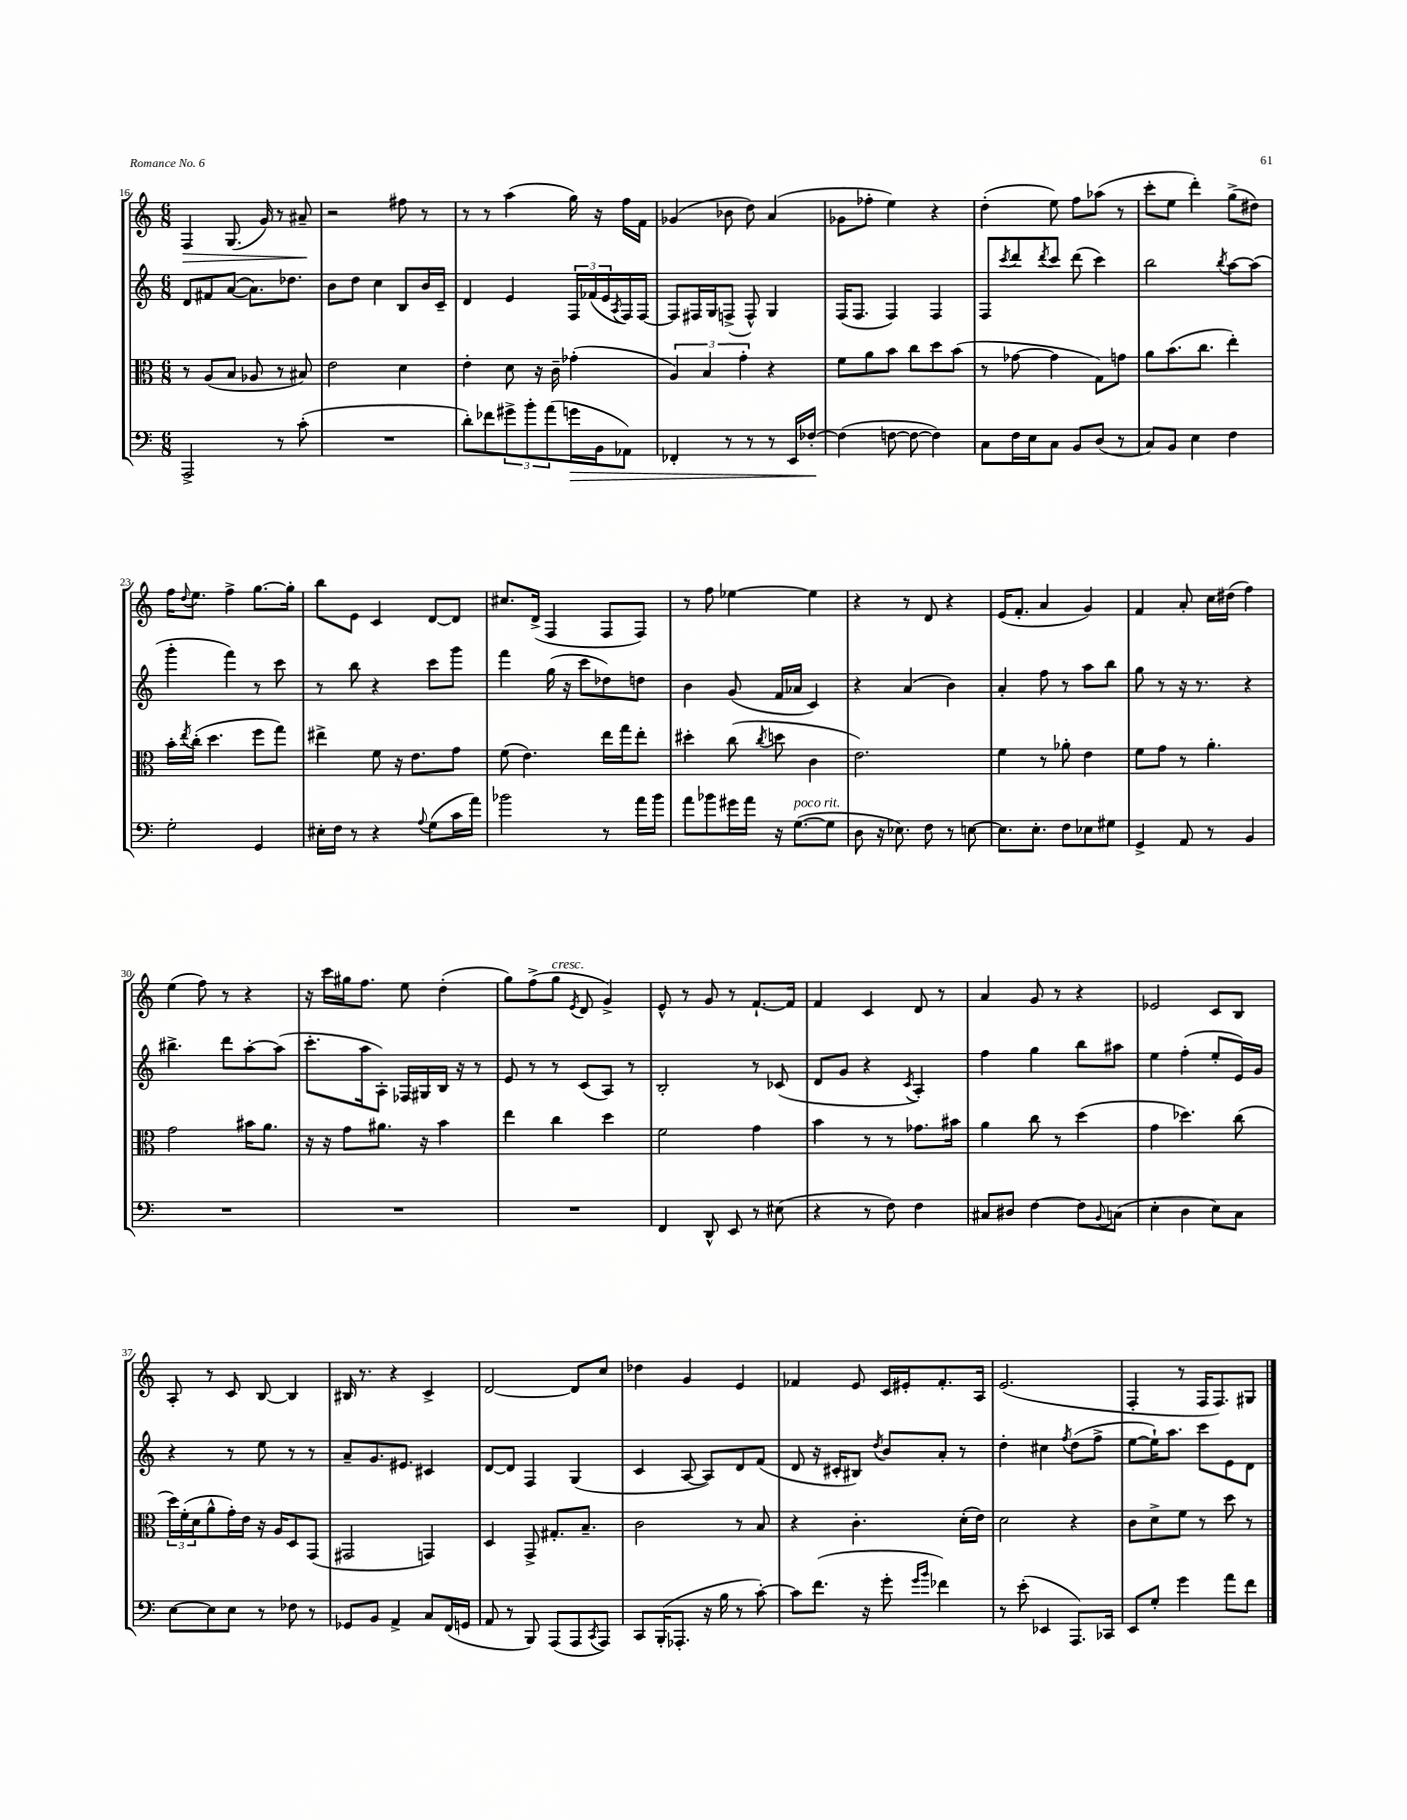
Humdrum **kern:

**kern	**kern	**kern	**kern
*staff4	*staff3	*staff2	*staff1
*clefF4	*clefC3	*clefG2	*clefG2
*k[]	*k[]	*k[]	*k[]
*M6/8	*M6/8	*M6/8	*M6/8
2AAA^/	8r	8d/L	4F/
.	(8A/L	8f#/	.
.	8B/J	([8a/J	(8.G/
.	8A-/	8.a\]L)	.
.	.	.	16g/)
8r	8r	.	8r
.	.	8.dd-\J	.
(8c'\	8B#/)	.	8a#~/
=	=	=	=
2.r	2e\	8b\L	2r
.	.	8dd\J	.
.	.	4cc\	.
.	4d\	8B/L	8ff#\
.	.	16b/L	8r
.	.	16c~/JJ	.
=	=	=	=
8d'\L)	4e'\	4d/	8r
8f-\	.	.	8r
12g#^\	8d\	4e/	(4aa\
12b'\	.	.	.
.	16r	.	.
(12a\	.	.	.
.	16c~\	.	.
16g\L	(4g-'\	24F/LL	16gg\)
.	.	(24f-/	.
16BB\J	.	.	16r
.	.	24e/	.
.	.	8qA/	.
8AA-\J)	.	16F/)	16ff\LL
.	.	[16F/JJ	16f\JJ
=	=	=	=
4FF-'/	6A/)	8F/]L	(4g-/
.	.	16F#/L	.
.	6B/	.	.
.	.	16G/J	.
8r	.	(8F^/J	8b-\
.	6g'\	.	.
8r	.	8F^^/)	8dd\)
8r	4r	4G/	(4a/
16EE/LL	.	.	.
[16F-'/JJ	.	.	.
=	=	=	=
(4F-\]	8f\L	(16F/LK	8g-\L
.	.	8.F/J	.
.	8a\	.	8ff-'\J
[8F\	8b\J	4F/)	4ee\)
8F\_	8cc\L	.	.
4F\])	8dd\	4F/	4r
.	(8b\J	.	.
=	=	=	=
8C\L	8r	8F/L	(4dd'\
.	.	8qccc/	.
16F\L	[8g-\	8ddd/	.
16E\J	.	.	.
.	.	8qddd/	.
8C\J	4g-\]	8ccc/J	8ee\)
8BB/L	.	(8ddd\	8ff\L
(8D/J	8G\L)	4ccc\)	(8aa-\J
8r	8g\J	.	8r
=	=	=	=
8C/L)	8a\L	2bb\	8ccc'\L
8BB/J	(8.b\	.	8ee\J
4E\	.	.	4ddd'\)
.	8.cc\J	.	.
.	.	8qbb/	.
4F\	4ee'\)	[8aa\L	(8gg^\L
.	.	(8aa\]J	8dd#\J)
=	=	=	=
2G'\	16b'\LL	4ggg'\	16ff\LK
.	8qee/	.	8qqdd/
.	(16cc'\JJ	.	8.ee\J
.	4.dd\	.	.
.	.	4fff\)	4ff^\
4GG/	8ff\L	8r	[8.gg\L
.	8gg\J)	8ccc\	.
.	.	.	16gg'\]Jk
=	=	=	=
16E#'\LL	4ee#^\	8r	8bb\L
16F\JJ	.	.	.
8r	.	8bb\	8e\J
4r	8f\	4r	4c/
.	16r	.	.
.	8.e\L	.	.
8qqA/	.	.	.
(8G\L	.	8ccc\L	[8d/L
16c\L	8g\J	8ggg\J	8d/]J
16a\JJ)	.	.	.
=	=	=	=
2b-\	(8f\	4fff\	8.cc#/L
.	4.e\)	.	.
.	.	.	(16d^/Jk
.	.	(16gg\	4F/
.	.	16r	.
.	.	8ccc\L	.
8r	16ee\LL	8dd-\)	8F/L
.	16gg\J	.	.
16a\LL	8ee'\J	8dd\J	8F/J)
16b-\JJ	.	.	.
=	=	=	=
8a\L	4dd#'\	4b\	8r
8b-\	.	.	8ff\
16g#\L	(8cc\	(8g/	[4ee-\
16a\JJ	.	.	.
.	8qcc/	.	.
16r	8dd\	16f/LL	.
([8.G\L	.	16a-/JJ	.
.	4c\	4c/)	4ee-\]
8G\]J	.	.	.
=	=	=	=
8D\	2.e\)	4r	4r
16r	.	.	.
8.E-\)	.	.	.
.	.	(4a/	8r
8F\	.	.	8d/
8r	.	4b\)	4r
[8E\	.	.	.
=	=	=	=
8.E\]L	4f\	4a'/	(16e/LK
.	.	.	8.f'/J
8.E'\J	.	.	.
.	8r	8ff\	4a/
8F\L	8a-'\	8r	.
8E-\	4e\	8aa\L	4g/)
8G#\J	.	8bb\J	.
=	=	=	=
4GG^/	8f\L	8gg\	4f/
.	8g\J	8r	.
8AA/	8r	16r	8a'/
.	.	8.r	.
8r	4.a'\	.	16cc\LL
.	.	.	(16dd#\JJ
4BB/	.	4r	4ff\)
=	=	=	=
2.r	2g\	4.bb#^\	(4ee\
.	.	.	8ff\)
.	.	8ddd\L	8r
.	16b#\LK	[8aa'\	4r
.	8.a\J	.	.
.	.	(8aa\]J	.
=	=	=	=
2.r	16r	8.ccc'\L	16r
.	16r	.	16ccc\LL
.	8g\L	.	16gg#\J
.	.	16aa\k	8.ff\J
.	8.a#\J	8A'\J)	.
.	.	16F-/LL	8ee\
.	16r	16G#/	.
.	4b\	16B/JJ	(4dd'\
.	.	16r	.
.	.	8r	.
=	=	=	=
2.r	4ee\	8e/	8gg\L)
.	.	8r	(8ff^\
.	4cc\	8r	8gg\J
.	.	.	8qe/
.	.	(8c/L	8d/
.	4dd\	8A/J)	4g^/)
.	.	8r	.
=	=	=	=
4FF/	2f\	2B'/	8e^^/
.	.	.	8r
8DD^^/	.	.	8g/
8EE/	.	.	8r
8r	4g\	8r	[8.f`/L
(8E#\	.	(8c-/	.
.	.	.	16f/]Jk
=	=	=	=
4r	4b\	8d/L	4f/
.	.	8g/J	.
8r	8r	4r	4c/
8F\)	8r	.	.
.	.	8qc/	.
4F\	8.g-\L	4A'/)	8d/
.	.	.	8r
.	16b#\Jk	.	.
=	=	=	=
8C#/L	4a\	4ff\	4a/
8D#/J	.	.	.
[4F\	8cc\	4gg\	8g/
.	8r	.	8r
8F\]L	(4dd\	8bb\L	4r
8qqBB/	.	.	.
(8C\J	.	8aa#\J	.
=	=	=	=
4E'\	4g\	4ee\	2e-/
4D\	4.dd-\)	(4ff'\	.
8E\L)	.	8ee'/L	8c/L
8C\J	(8cc\	16e/L)	8B/J
.	.	16g/JJ	.
=	=	=	=
[8E\L	24dd\LL)	4r	8A'/
.	(24f'\	.	.
.	24d\J	.	.
8E\]	8a^^\	.	8r
8E\J	16g'\L)	8r	8c/
.	16e\JJ	.	.
8r	16r	8ee\	[8B/
.	16A/LK	.	.
8F-\	8D/	8r	4B/]
8r	(8GG/J	8r	.
=	=	=	=
8GG-/L	2GG#/	8a~/L	16B#/
.	.	.	8.r
8BB/J	.	8.g/	.
4AA^/	.	.	4r
.	.	8.e#/J	.
8C/L	4GG/)	4c#/	4c^/
(16FF/L	.	.	.
16GG/JJ	.	.	.
=	=	=	=
8AA/	4D/	[8d/L	[2d/
8r	.	8d/]J	.
8BBB/)	8GG^/	4F/	.
(8AAA/L	8.G#'/L	.	.
8AAA/	.	(4G/	8d/]L
.	8.B~/J	.	.
8qCC/	.	.	.
8AAA/J)	.	.	8cc/J
=	=	=	=
8CC/L	2c\	4c/	4dd-\
(16BBB'/K	.	.	.
8.AAA-'/J	.	.	.
.	.	[8A/	4g/
16r	.	8A/]L)	.
16B\	.	.	.
8r	8r	8d/	4e/
[8c'\)	8B/	(8f/J	.
=	=	=	=
8c\]L	4r	8d/	4f-/
(8.f\J	.	16r	.
.	.	16c#'/LK	.
.	4.c'\	8B#/J)	8e/
16r	.	.	.
.	.	8qdd/	.
8g'\	.	8b/L	16c/LL
.	.	.	16e#'/J
16qqg/LL	.	.	.
16qqb/JJ	.	.	.
4f-\)	.	8a'/J	8.f-'/
.	(16d'\LL	8r	.
.	16e\JJ)	.	16A/Jk
=	=	=	=
8r	2d\	4dd'\	(2.e/
(8e'\	.	.	.
4EE-/	.	4cc#\	.
.	.	8qff/	.
8.AAA/L)	4r	(8dd\L	.
.	.	8ff^\J	.
16CC-/Jk	.	.	.
=	=	=	=
8EE/L	8c\L	[8ee\L	4F'/
8G'/J	8d^\	16ee`\]K)	.
.	.	8.aa\J	.
4g\	8f\J	.	8r
.	8r	8ccc\L	16F/LK
.	.	.	8.F/)
8a\L	8dd\	8e\	.
8f\J	8r	8d\J	8G#/J
==	==	==	==
*-	*-	*-	*-
